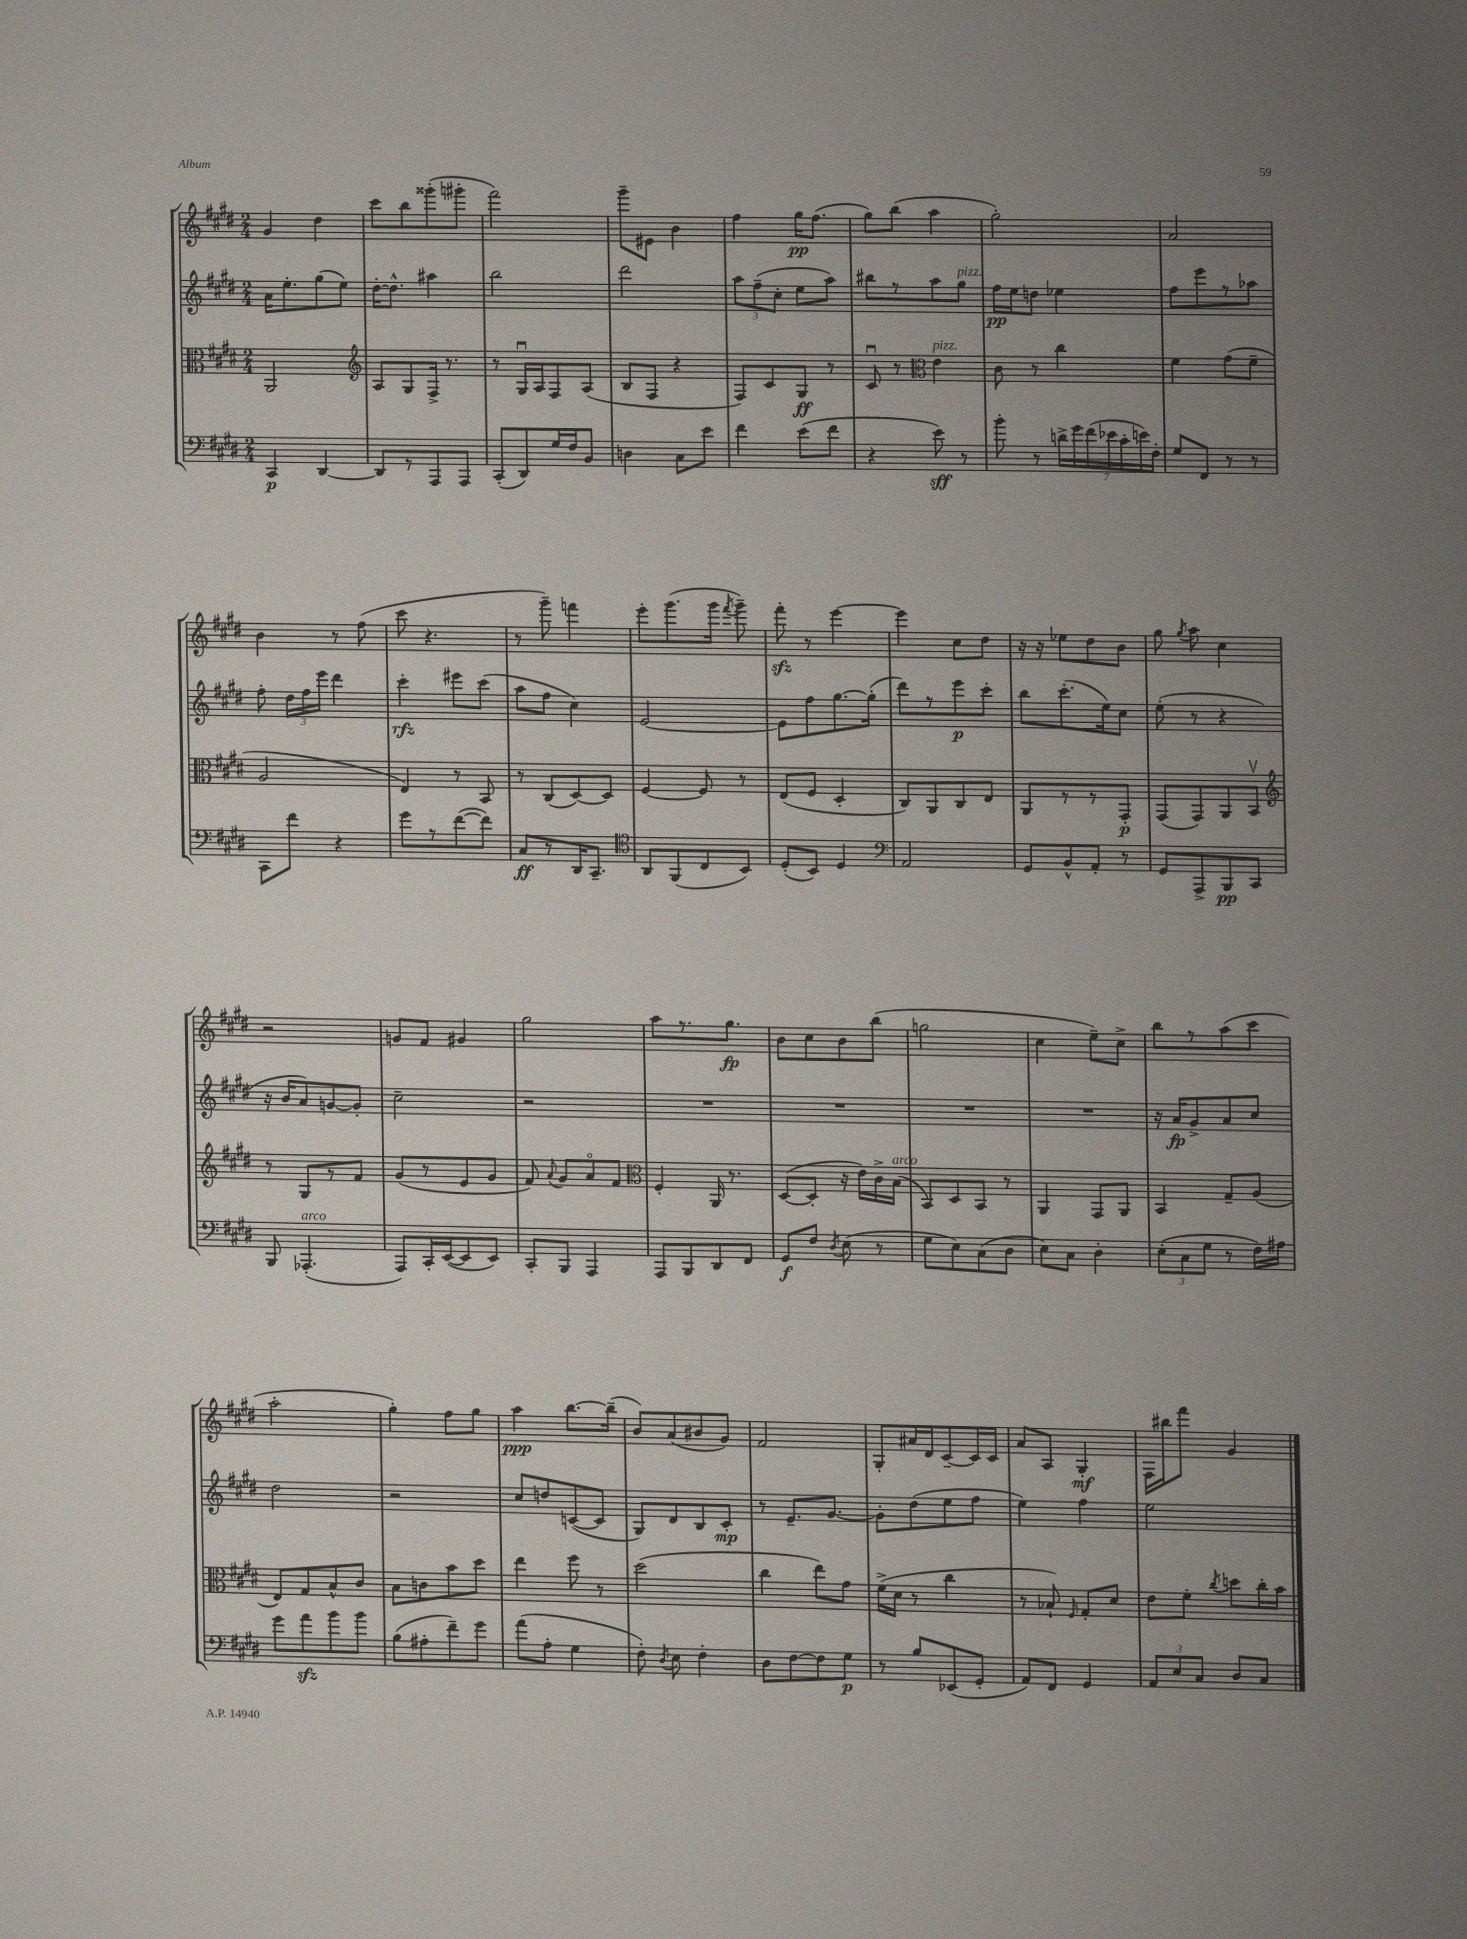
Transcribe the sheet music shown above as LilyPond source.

<<
\new StaffGroup <<
\new Staff = "s0" {
    \clef treble \key e \major \numericTimeSignature \time 2/4
    \autoBeamOff gis'4 dis''4 |
    cis'''8[ b''8 gisis'''8-.( gis'''8]-. |
    fis'''2) |
    gis'''8[-- eis'8] b'4 |
    fis''4 gis''16[\pp fis''8.]( |
    gis''8[) b''8]( a''4 |
    gis''2-.) |
    a'2 |
    b'4 r8 fis''8( |
    cis'''8 r4. |
    r8 gis'''8--) f'''4 |
    e'''8[-. gis'''8.( gis'''16] \acciaccatura { fis'''8 } gis'''8--) |
    fis'''8-.\sfz r8 e'''4~ |
    e'''4 cis''8[ dis''8] |
    r16 r16 ees''8[ dis''8 b'8] |
    gis''8 \acciaccatura { gis''8 } a''8 cis''4 |
    r2 |
    g'8[ fis'8] gis'4 |
    gis''2 |
    a''8[ r8. gis''8.]\fp |
    b'8[ cis''8 b'8 b''8]( |
    g''2 |
    cis''4 e''8[--) cis''8]-> |
    b''8[ r8 a''8( cis'''8] |
    a''2-. |
    gis''4-.) fis''8[ gis''8] |
    a''4\ppp b''8.[~ b''16]--( |
    b'8[) a'8( bis'8 gis'8]) |
    fis'2 |
    gis8[-. ais'16 dis'16 cis'8~-- cis'16 cis'16] |
    a'8[ a8] gis4-.\mf |
    fis16[ bis''16 fis'''8] gis'4 \bar "|." |
}
\new Staff = "s1" {
    \clef treble \key e \major \numericTimeSignature \time 2/4
    \autoBeamOff a'16[ e''8.-. gis''8( e''8]) |
    dis''16[~-. dis''8.]-^ ais''4 |
    b''2 |
    dis'''2 |
    \tuplet 3/2 { a''8[ fis''8--( cis''8]-. } e''8[ a''8]) |
    bis''8[ r8 a''8 gis''8]^\markup { \italic "pizz." } |
    fis''16[\pp e''16 d''8] ees''4 |
    fis''8[ e'''8 r8 aes''8] |
    fis''8-. \tuplet 3/2 { dis''16[ fis''16 e'''16] } dis'''4 |
    cis'''4-.\rfz eis'''8[ cis'''8]( |
    a''8[ fis''8] cis''4) |
    e'2~ |
    e'8[ fis''8 gis''8.~ gis''16]-.( |
    dis'''8[) r8 e'''8\p cis'''8]-. |
    b''8[ cis'''8.-.( e''16) cis''8] |
    e''8-.( r8 r4 |
    r16 b'16[ a'8) g'8~ g'8]-. |
    cis''2-- |
    r2 |
    R2 |
    R2 |
    R2 |
    R2 |
    r16 a'16[\fp gis'8-> a'8 cis''8] |
    dis''2 |
    r2 |
    cis''8[ d''8 c'8~( c'8] |
    gis8[) dis'8 b8 cis'8]-.\mp |
    r8 e'8.[-- gis'8.]~ |
    gis'8[-. dis''8( e''8 fis''8] |
    e''4) fis''4 |
    e''2 \bar "|." |
}
\new Staff = "s2" {
    \clef alto \key e \major \numericTimeSignature \time 2/4
    \autoBeamOff a,2 |
    \clef treble a8[ gis8 fis16]-> r8. |
    r8 gis16[\downbow a16 fis8 a8]( |
    b8[ fis8] r4 |
    fis8[) cis'8 gis8]\ff r8 |
    cis'8\downbow r8 \clef alto e'4^\markup { \italic "pizz." } |
    cis'8 r8 cis''4 |
    fis'4 gis'8[( fis'8]-- |
    a2 |
    e4) r8 b,8 |
    r8 cis8[( dis8~) dis8] |
    fis4~ fis8 r8 |
    e8[( fis8] dis4-. |
    cis8[) a,8 cis8 e8] |
    a,8[ r8 r8 gis,8]-.\p |
    gis,8[( gis,8) a,8 b,8]\upbow |
    \clef treble r8 gis8[ r8 fis'8] |
    gis'8[( r8 e'8 gis'8] |
    fis'8) \appoggiatura { a'8 } gis'8[ a'8\flageolet fis'8] |
    \clef alto fis4-. a,16 r8. |
    dis8[~( dis8]-. r16 e'16[) cis'16-> b16]^\markup { \italic "arco" }( |
    b,8[) dis8 b,8] r8 |
    a,4 gis,8[ a,8] |
    b,4 gis8[-- a8]( |
    e8[) gis8 b8-^ cis'8] |
    b8[ c'8 b'8 dis''8] |
    e''4 fis''8 r8 |
    dis''2( |
    cis''4 e''8[) gis'8] |
    fis'16[->( dis'16] r8 cis''4 |
    r8 bes8-!) \grace { fis16 } gis8[-. dis'8] |
    e'8[ fis'8]-. \acciaccatura { cis''8 } d''8[ cis''16-. b'16] \bar "|." |
}
\new Staff = "s3" {
    \clef bass \key e \major \numericTimeSignature \time 2/4
    \autoBeamOff cis,4\p dis,4~ |
    dis,8[ r8 a,,8 a,,8] |
    cis,8[-.( dis,8) gis16 fis16 b,8] |
    d4 cis8[ e'8] |
    fis'4 e'8[( fis'8] |
    r4 e'8\sff) r8 |
    b'8-. r8 \tuplet 7/4 { d'16[-> gis'16 fis'16( ees'16 cis'16-. e'16) fis16]-. } |
    gis8[ fis,8] r8 r8 |
    cis,8[ fis'8] r4 |
    gis'8[ r8 fis'8~( fis'8]) |
    cis8[\ff r8 dis,16 cis,8.]-- |
    \clef tenor a,8[ fis,8( cis8 b,8]) |
    dis8[-.( b,8]) dis4 |
    \clef bass a,2 |
    gis,8[ b,8-^ a,8]-. r8 |
    gis,8[ a,,8-> b,,8\pp cis,8] |
    b,,8 aes,,4.-.^\markup { \italic "arco" }( |
    a,,8[) cis,16-. e,16~( e,8 e,8]) |
    cis,8[-. b,,8] a,,4 |
    a,,8[ b,,8 dis,8 fis,8] |
    gis,8[\f fis8] \acciaccatura { dis8 } e8( r8 |
    gis8[ e8) cis8( dis8] |
    e8[) cis8] dis4-. |
    \tuplet 3/2 { e8[-.( cis8 gis8] } r8 fis16[) ais16] |
    gis'8[ a'8\sfz b'8 b'8] |
    b8[( ais8-. fis'8--) gis'8] |
    a'8[( a8]-. gis4 |
    fis8-.) \acciaccatura { dis8 } e8 fis4-. |
    dis8[ fis8~ fis8 gis8]\p |
    r8 b8[ ees,8( gis,8]-. |
    a,8[) fis,8] gis,4 |
    \tuplet 3/2 { a,8[ e8 cis8] } dis8[ cis8] \bar "|." |
}
>>
>>
\layout { \context { \Score \remove "Bar_number_engraver" } }
